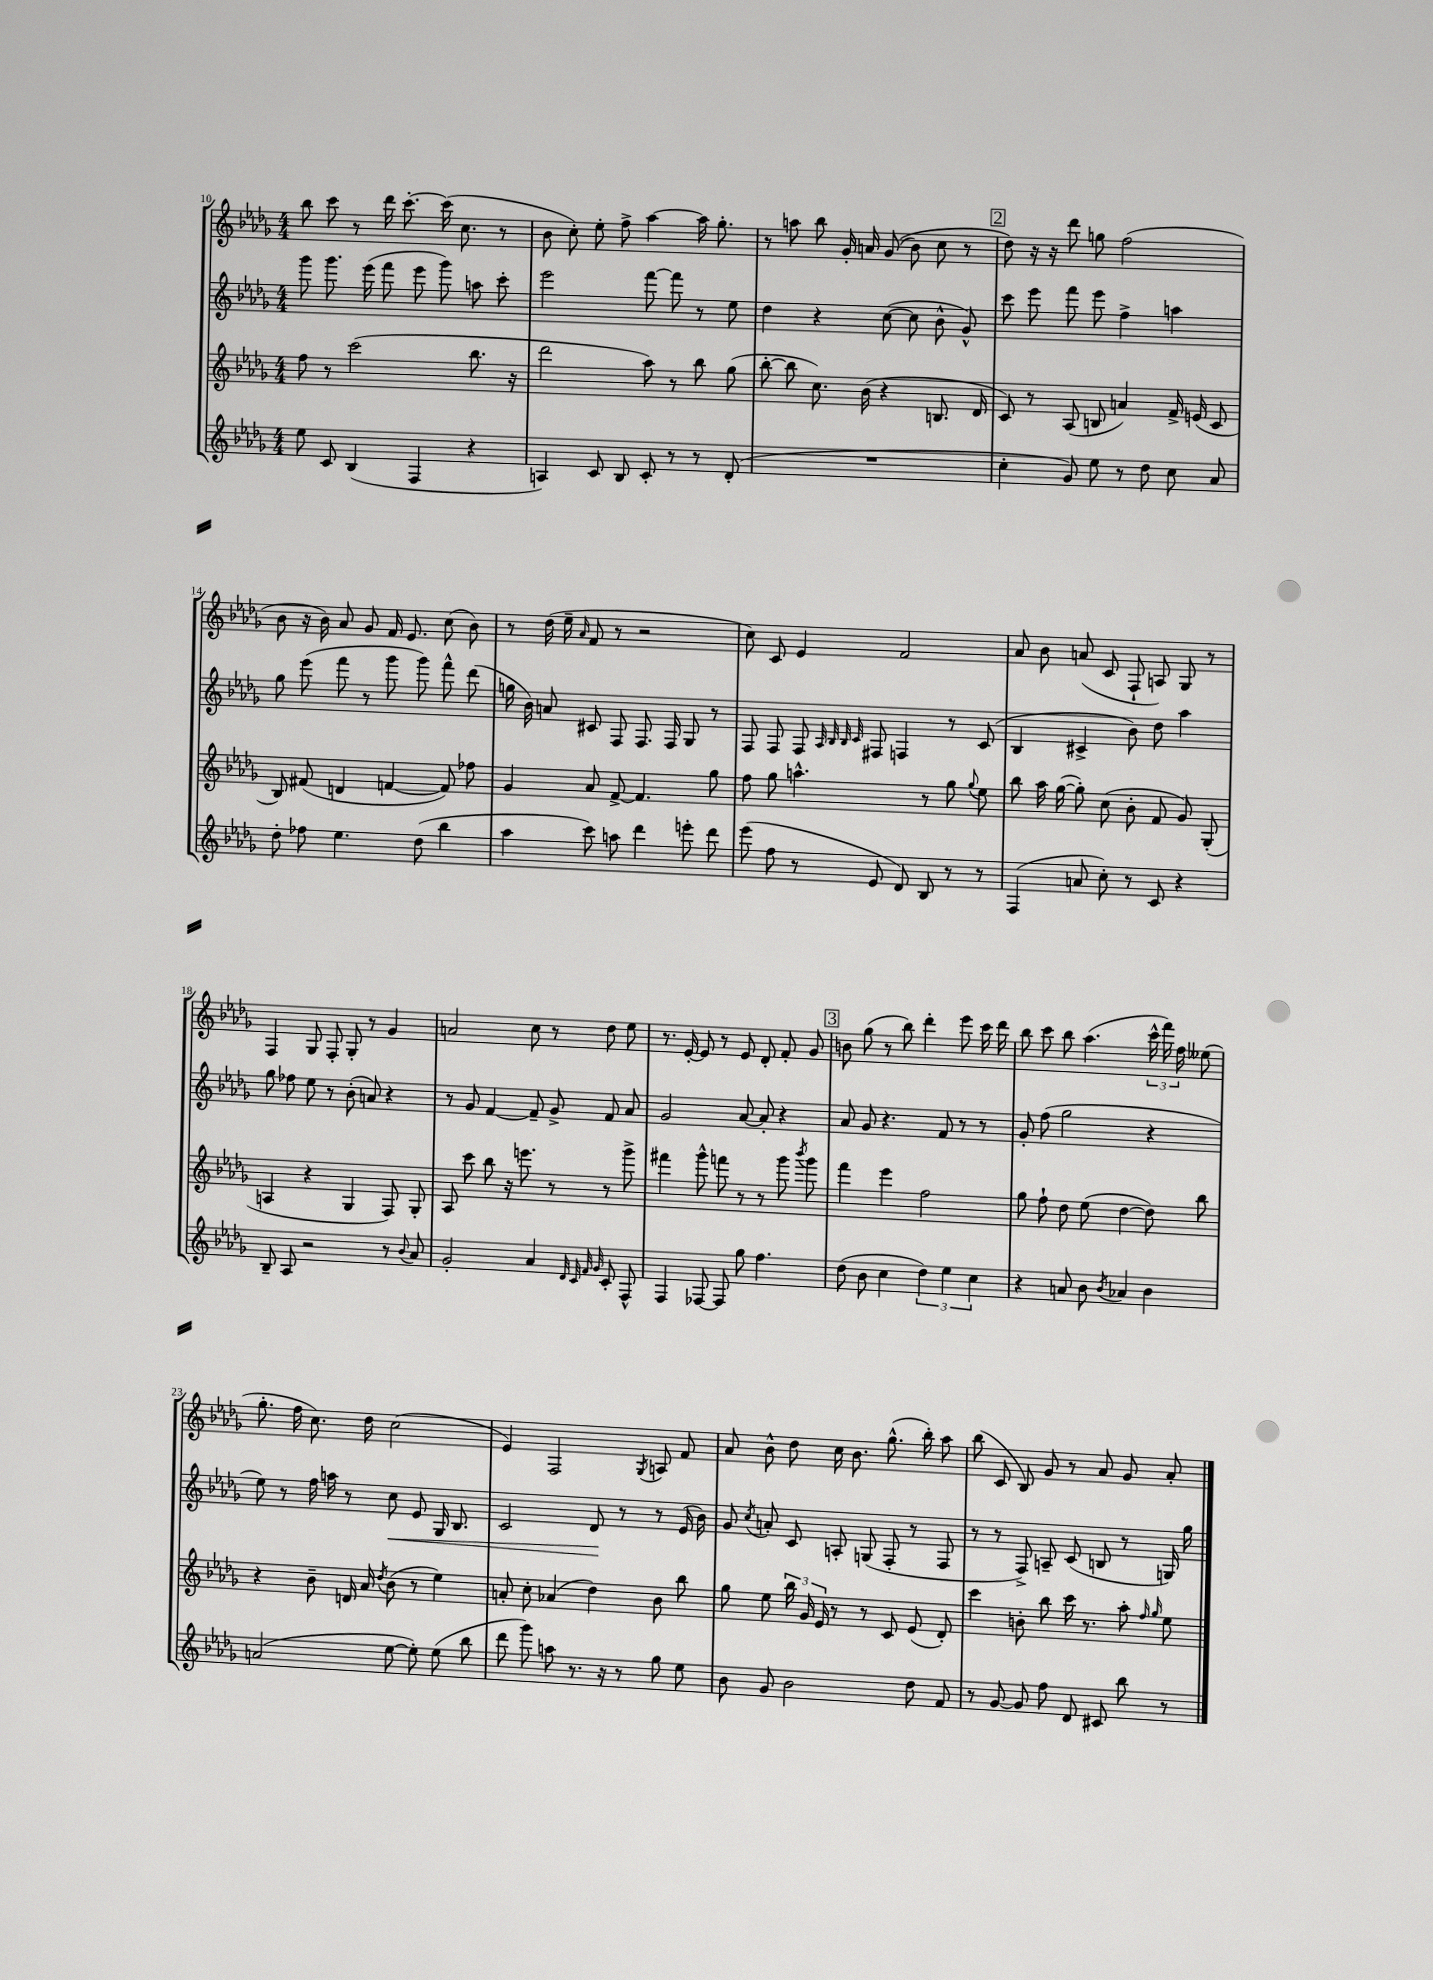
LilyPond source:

<<
\new StaffGroup <<
\new Staff = "s0" {
    \clef treble \key des \major \numericTimeSignature \time 4/4
    \autoBeamOff bes''8 c'''8 r8 des'''16 c'''8.~-. c'''16( c''8. r8 |
    bes'8 c''8-.) ees''8-. f''8-> aes''4~ aes''16 ges''8.-. |
    r8 a''8 bes''8 ges'16-. a'16 ges'8(\( bes'8) c''8 r8 |
    \mark \markup { \box "2" } des''8\) r16 r16 des'''8 g''8 f''2( |
    bes'8 r16 bes'16) aes'8 ges'8 f'16 ees'8. c''8( bes'8) |
    r8 des''16( ees''16-- \grace { aes'16 } f'8 r8 r2 |
    c''8) c'8 ees'4 f'2 |
    aes'8 bes'8 a'8( c'8 f8-! a8) ges8 r8 |
    f4 ges8 f8-. ges8-. r8 ges'4 |
    a'2 c''8 r8 des''8 ees''8 |
    r8. ees'16~-. ees'8 r8 ees'8 des'8-. f'8-. ges'8 |
    \mark \markup { \box "3" } b'8 ges''8( r8 bes''8) des'''4-. ees'''8 c'''16 des'''16 |
    bes''8 c'''8 bes''8 aes''4.( \tuplet 3/2 { c'''16-^ f'''16) f''16 } eeses''8( |
    ges''8.-. f''16 c''8.) des''16 c''2( |
    ees'4) f2 \acciaccatura { ges8 } a8 f'8 |
    aes'8 bes'8-^ des''8 c''16 bes'8. ges''8.-^( bes''16-.) aes''8 |
    bes''8( c'8 bes8) ges'8 r8 aes'8 ges'8 aes'8-. \bar "|." |
}
\new Staff = "s1" {
    \clef treble \key des \major \numericTimeSignature \time 4/4
    \autoBeamOff ges'''8 ges'''8. ees'''16( f'''8 ees'''8 ges'''8) a''8 c'''8-. |
    ees'''2 f'''8~ f'''8 r8 ees''8 |
    des''4 r4 c''8~( c''8 bes'8-^ ges'8-^) |
    \mark \markup { \box "2" } c'''8 ees'''8 f'''8 ees'''8 f''4-> a''4 |
    ges''8 ees'''8( f'''8 r8 ges'''8 ges'''8) f'''8-^ des'''8( |
    g''16 bes'16) a'8 cis'8 f8 f8. f16 ges8 r8 |
    f8 f8 f8 \grace { aes32 bes32 bes32 c'32 } fis8 f4 r8 c'8( |
    bes4 cis'4-> bes'8) des''8 aes''4 |
    ges''8 fes''8 ees''8 r8 bes'8-.( a'8) r4 |
    r8 ges'8 f'4~ f'8-- ges'8-> f'8 aes'8 |
    ges'2 aes'8~ aes'8-. r4 |
    \mark \markup { \box "3" } aes'8 ges'8 r4. f'8 r8 r8 |
    ges'8-. f''8( ges''2 r4 |
    ees''8) r8 f''16 a''16 r8 c''8\< ees'8 ges16 bes8. |
    c'2 des'8\! r8 r8 ees'16( bes'16) |
    ges'8 \acciaccatura { c''8 } a'8-. c'8 a8-. g8( f8-. r8 f8 |
    r8 r8 f8->) a8-- c'8( b8 r8 g16) ges''16 \bar "|." |
}
\new Staff = "s2" {
    \clef treble \key des \major \numericTimeSignature \time 4/4
    \autoBeamOff f''8 r8 c'''2( bes''8. r16 |
    des'''2 aes''8) r8 bes''8 ges''8( |
    bes''8~-. bes''8 c''8.) bes'16( r4 b8. des'16 |
    \mark \markup { \box "2" } c'8) r8 aes8( b8 a'4) f'16-> e'16( c'8 |
    bes8) fis'8( d'4 f'4~ f'8) fes''8 |
    ges'4 aes'8 f'8~-> f'4. ges''8 |
    f''8 ges''8 a''4.-^ r8 ges''8 \appoggiatura { ges''8 } ees''8 |
    bes''8 aes''16 ges''16~( ges''8-.) c''8( bes'8-. f'8 ges'8) ges8-.( |
    a4 r4 ges4 f8) ges8-. |
    aes8 c'''8 bes''8 r16 e'''8. r8 r8 ges'''8-> |
    fis'''4 ges'''8-^ f'''8 r8 r8 ges'''8 \acciaccatura { bes'''8 } ges'''8 |
    \mark \markup { \box "3" } f'''4 ees'''4 f''2 |
    ges''8 f''8-! des''8 ees''8( des''4~ des''8) bes''8 |
    r4 bes'8-- d'16 aes'16 \acciaccatura { des''8 } bes'8( r8 ees''4) |
    a'8-. c''8-. aes'4( des''4) bes'8 bes''8 |
    ges''8 ees''8 \tuplet 3/2 { bes''16 ges'16 ees'16 } r8 r8 c'8 ees'8( des'8-.) |
    c'''4 b'8-. bes''8 c'''16 r8. aes''8-. \grace { f''16 ges''16 } ees''8 \bar "|." |
}
\new Staff = "s3" {
    \clef treble \key des \major \numericTimeSignature \time 4/4
    \autoBeamOff ees''8 c'8 bes4( f4 r4 |
    a4) c'8 bes8 c'8-. r8 r8 des'8-.( |
    R1 |
    \mark \markup { \box "2" } c''4-. ges'8) ees''8 r8 des''8 c''8 aes'8 |
    des''8-. fes''8 ees''4. des''8( bes''4 |
    aes''4 c'''8) a''8 des'''4 e'''8-. des'''8 |
    ees'''8( f''8 r8 ees'8 des'8) bes8 r8 r8 |
    f4( a'8 c''8-.) r8 c'8 r4 |
    bes8-- aes8 r2 r8 \appoggiatura { bes'8 } aes'8 |
    ges'2-. aes'4 \grace { des'32 c'32 f'32 ges'32 } c'8-. f8-^ |
    f4 fes8~ fes8 ges''8 f''4. |
    \mark \markup { \box "3" } des''8( bes'8 c''4 \tuplet 3/2 { des''4) ees''4 c''4 } |
    r4 a'8 bes'8 \acciaccatura { bes'8 } aes'4 bes'4 |
    a'2( ees''8~ ees''8-.) ees''8( bes''8 |
    des'''8 ges'''8) a''8 r8. r16 r8 ges''8 ees''8 |
    bes'8 ges'8 bes'2 des''8 f'8 |
    r8 ges'8~ ges'8 f''8 des'8 cis'8 bes''8 r8 \bar "|." |
}
>>
>>
\layout { \context { \Score currentBarNumber = #10 } }
